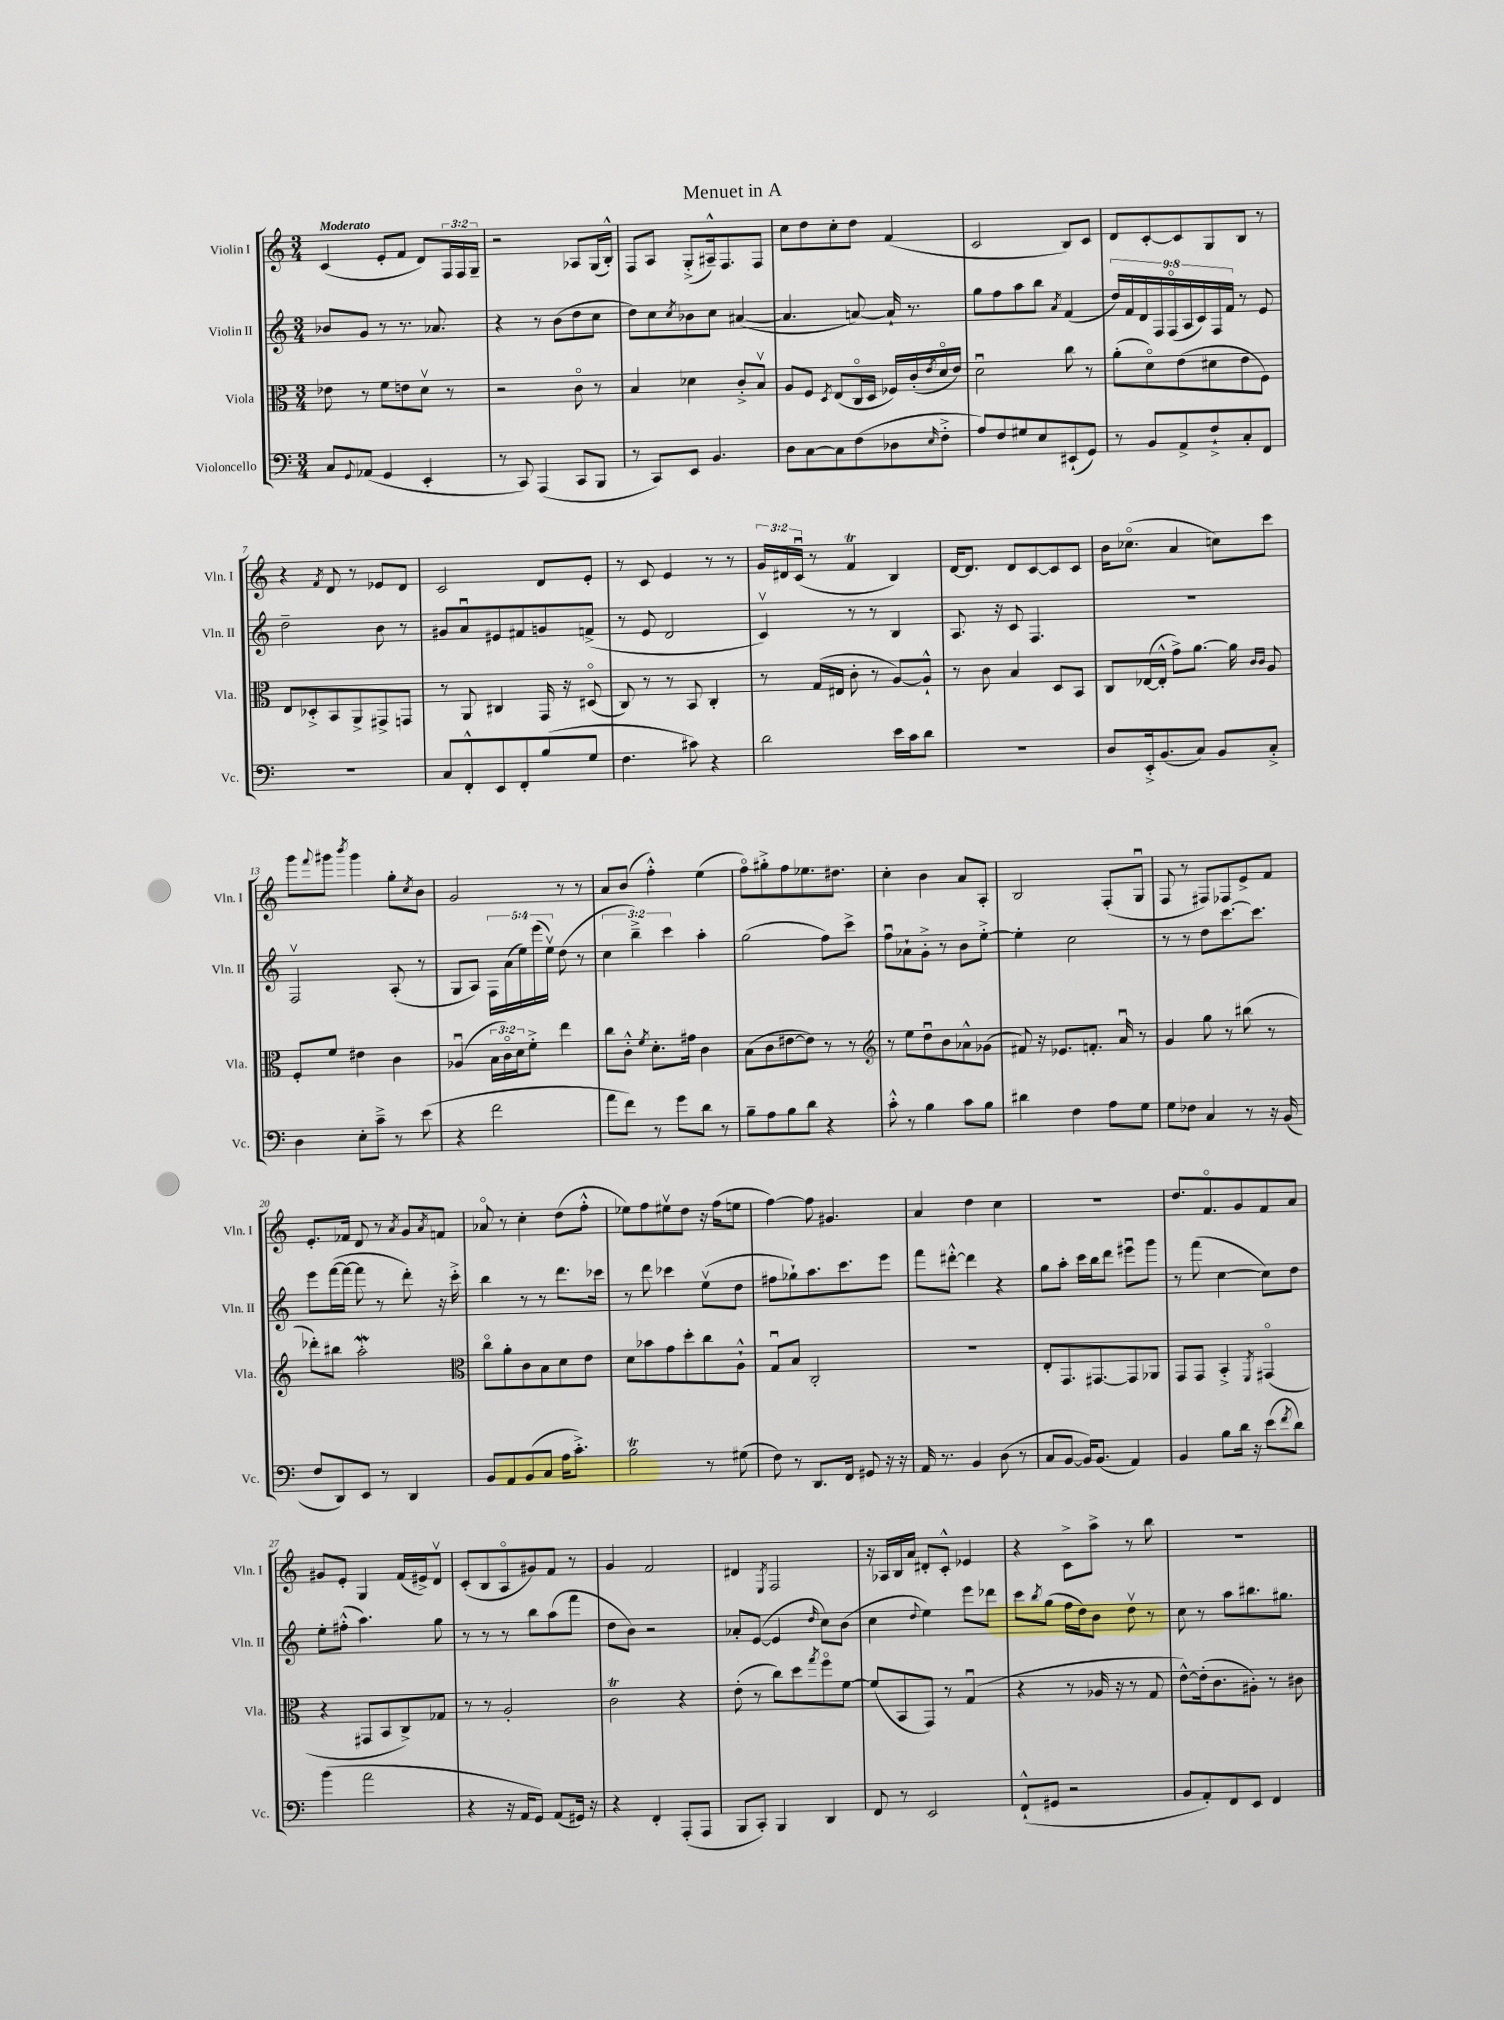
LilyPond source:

\header { title = "Menuet in A" }
<<
\new StaffGroup <<
\new Staff = "s0" \with { instrumentName = "Violin I" shortInstrumentName = "Vln. I" } {
    \clef treble \key c \major \numericTimeSignature \time 3/4 \override Staff.TupletNumber.text = #tuplet-number::calc-fraction-text \tempo "Moderato"
    c'4( e'8-. f'8 d'8) \tuplet 3/2 { f16 f16 g16-- } |
    r2 aes8 g16( b16-.-^) |
    f8 a8 g8-.->( ais16---^) f8. f8 |
    c''8 d''8 c''8-. d''8 f'4( |
    c'2 b8) c'8 |
    d'8 c'8~-. c'8 g8 b8 r8 |
    r4 \acciaccatura { f'8 } d'8 r8 ees'8 d'8 |
    c'2 d'8 e'8-. |
    r8 c'8 e'4 r8 r8 |
    \tuplet 3/2 { g'16 dis'16 c'16\downbow( } r8 f'4\trill b4) |
    d'16~ d'8. d'8 c'8~ c'8 c'8 |
    b'16 ces''8.\flageolet( a'4 c''8) c'''8 |
    g'''8 \appoggiatura { f'''8 } gis'''8 \acciaccatura { b'''8 } gis'''4 g''8-. \acciaccatura { c''8 } b'8 |
    g'2 r8 r8 |
    a'8 b'8( f''4-.-^) e''4( |
    f''8\flageolet) gis''8-.-> f''8 ees''8. dis''8. |
    c''4-. b'4 a'8 a8-. |
    b2 f8-.( g8\downbow |
    f8 r8 fis8) fes8 e'8-> f'8 |
    e'8.-. fes'16 d'8 r8 \acciaccatura { a'8 } g'8 \acciaccatura { a'8 } f'8 |
    aes'8\flageolet r8 c''4-. d''8( f''8-.-^ |
    ees''8) f''8 eis''8\upbow d''8 r16 f''16( e''8 |
    f''4~) f''8 gis'4. |
    a'4 d''4 c''4 |
    R2. |
    d''8. f'8.\flageolet g'8 f'8 a'8 |
    gis'8 e'8-. g4 f'16( eis'16->) d'8\upbow |
    c'8-.( b8 a8\flageolet gis'8) f'8 r8 |
    g'4 f'2 |
    dis'4 \acciaccatura { e8 } f2 |
    r16 aes16 b16 a'16 dis'8-. c'8-.-^ ees'4 |
    r4 c'8-> a''8-> r8 b''8 |
    R2. \bar "|." |
}
\new Staff = "s1" \with { instrumentName = "Violin II" shortInstrumentName = "Vln. II" } {
    \clef treble \key c \major \numericTimeSignature \time 3/4 \override Staff.TupletNumber.text = #tuplet-number::calc-fraction-text
    bes'8 g'8 r8 r8. aes'8. |
    r4 r8 b'8( d''8 c''8 |
    d''8) c''8 \acciaccatura { c''8 } bes'8 c''8 ais'4~( |
    ais'4. a'8~) a'16-! r8. |
    g''8 f''8 a''8 b''8 \acciaccatura { a'8 } f'4( |
    \tuplet 9/8 { d''16) f'16 d'16 f16 f16\flageolet( a16 c'16) f16 f'16 } r8 e'8 |
    d''2-- b'8 r8 |
    gis'8 a'8\downbow eis'8 fis'8 g'8 f'8->( |
    r8 e'8 d'2 |
    c'4\upbow) r8 r8 b4 |
    a8. r16 c'8 f4. |
    R2. |
    f2\upbow a8-.( r8 |
    g8 a8) \tuplet 5/4 { f16 a'16( e''16) e'''16( e''16\upbow) } d''8( r8 |
    \tuplet 3/2 { c''4 b''4--->) c'''4 } a''4-. |
    g''2( f''8) c'''8-> |
    f''8\downbow aes'8-! g'8-.-> r8 b'8 e''8~-.-> |
    e''4-. c''2 |
    r8 r8 d''8 c'''8.~ c'''8. |
    e'''8 f'''16~( f'''16~ f'''8 r8 d'''8-.) r16 c'''16-.-> |
    b''4 r8 r8 d'''8. ces'''16 |
    r8 d'''8 ces'''4 e''8\upbow( d''8 |
    fis''8 ges''8-!) a''8. c'''8. e'''8 |
    f'''8 dis'''8~-.-^ dis'''4 r4 |
    g''8 a''8-. c'''16 b''16 d'''8 eis'''8\downbow g'''8 |
    r8 f'''8( c''4~ c''8) d''8 |
    e''8-. fis''8-.-^( a''4.) g''8 |
    r8 r8 r8 b''8 a''8( f'''8 |
    d''8 b'8) r2 |
    aes'8-. e'8~( e'4 \grace { d''16 } c''8) b'8( |
    c''4 \appoggiatura { d''8 } e''4) e'''8 des'''8 |
    c'''8 \acciaccatura { b''8 } g''8( f''16 d''16) b'8 d''8\upbow r8 |
    c''8 r8 a''8 bis''8. gis''8. \bar "|." |
}
\new Staff = "s2" \with { instrumentName = "Viola" shortInstrumentName = "Vla." } {
    \clef alto \key c \major \numericTimeSignature \time 3/4 \override Staff.TupletNumber.text = #tuplet-number::calc-fraction-text
    ees'8 r8 f'8 e'8 d'8\upbow r8 |
    r2 c'8\flageolet r8 |
    b4 des'4 c'8-.-> b8\upbow |
    a8 f8 \acciaccatura { d8 } e8( c16\flageolet d16 fes16) c'16-.( \acciaccatura { e'8 } d'16\flageolet e'16) |
    d'2\downbow c''8 r8 |
    a'8-.( d'8\flageolet) e'8( dis'8 e'8 f8) |
    e8 des8-.-> b,8 a,8-> gis,8-> g,8 |
    r8 a,8 cis4 g,16 r16 dis8\flageolet( |
    c8) r8 r8 b,8 c4-. |
    r8 g16( eis16 c'8-. r8 a8~) a8-!-^ |
    r8 c'8 b4 d8 b,8 |
    c8 ees16~( ees16-.-^ g'8->) a'8.~ a'16 \grace { c'16 c'16 } a8 |
    f8-. f'8 eis'4 c'4 |
    aes4\downbow( \tuplet 3/2 { b16 c'16\flageolet) d'16 } f'8-.-> e''4 |
    c''8 c'8-.-^ \acciaccatura { f'8 } d'8.-. gis'16 c'4 |
    b8( c'8 eis'8~ eis'8) r8 r8 |
    \clef treble r8 e''8 d''8\downbow b'8 aes'8-^ ges'8( |
    fis'8) r16 ees'8. f'8.-. a'16\downbow r8 |
    g'4 g''8 r8 bis''8( r8 |
    des'''8-.) bis''8 a''2-.\mordent |
    \clef alto c''8\flageolet a'8-. c'8 b8 d'8 e'8 |
    d'8 bes'8 g'8 d''8-. c''8 a8-!-^ |
    g8\downbow b8 c2-. |
    R2. |
    e8-. g,8. gis,8.~ gis,8 aes,8 |
    g,8 g,8 b,4-.-> \acciaccatura { f,8 } gis,4\flageolet( |
    r4 gis,8 b,8 c8->) ges8 |
    r8 r8 a2-. |
    c'2\trill r4 |
    e'8-.( r8 c''8) d''8 \acciaccatura { g''8 } f''8\flageolet f'8~ |
    f'8( b,8 g,8) r8 g4\downbow( |
    r4 r8 aes16 r16 r8 g8 |
    e'8~-^) e'16-.( c'8. ais8-.) r8 cis'8 \bar "|." |
}
\new Staff = "s3" \with { instrumentName = "Violoncello" shortInstrumentName = "Vc." } {
    \clef bass \key c \major \numericTimeSignature \time 3/4
    c8 \appoggiatura { g,8 } aes,8( g,4 e,4-. |
    r8 c,8) a,,4( c,8 b,,8 |
    r8 c,8) e,8 b,4. |
    d8 c8~ c8 f8( des8 \grace { e16 } f8-.-> |
    a8) f8 gis8 e8 eis,8-!( g,8) |
    r8 b,8 a,8-> f8-!-> c8-. f,8 |
    R2. |
    c8 f,8-.-^ e,8 f,8-. b8( g8 |
    f4. cis'8) r4 |
    d'2 e'16 c'16 d'8 |
    R2. |
    d8 e,16-.-> b,8.( c8) b,8 c8-.-> |
    d4 e8-. c'8---> r8 e'8( |
    r4 f'2 |
    a'8 f'8) r8 g'8 d'8 r8 |
    b8-- a8 b8 d'8 r4 |
    c'8-.-^ r8 b4 c'8 b8 |
    dis'4 f4 a8 g8 |
    g8 fes8 c4 r8 r16 b,16( |
    f8 d,8) e,8 r8 d,4 |
    b,8 a,8 b,8( c8 a16 c'8.-.->) |
    b2\trill r8 gis8( |
    f8) r8 d,8. f,16 gis,8 r16 r16 |
    a,16 r8. b,4 d8( r8 |
    c8 b,8~ b,16) b,8.( a,4) |
    b,4 b8 d'16 r16 e'8( \acciaccatura { f'8 } d'8) |
    b'4( a'2 |
    r4 r16 a,16 g,8) a,8( gis,16) r16 |
    r4 f,4-. a,,8-.( a,,8 |
    b,,8 c,8-.) b,,4 d,4 |
    f,8 r8 e,2 |
    f,8-!-^( gis,8 r2 |
    b,8 a,8-.) f,8 e,8 f,4 \bar "|." |
}
>>
>>
